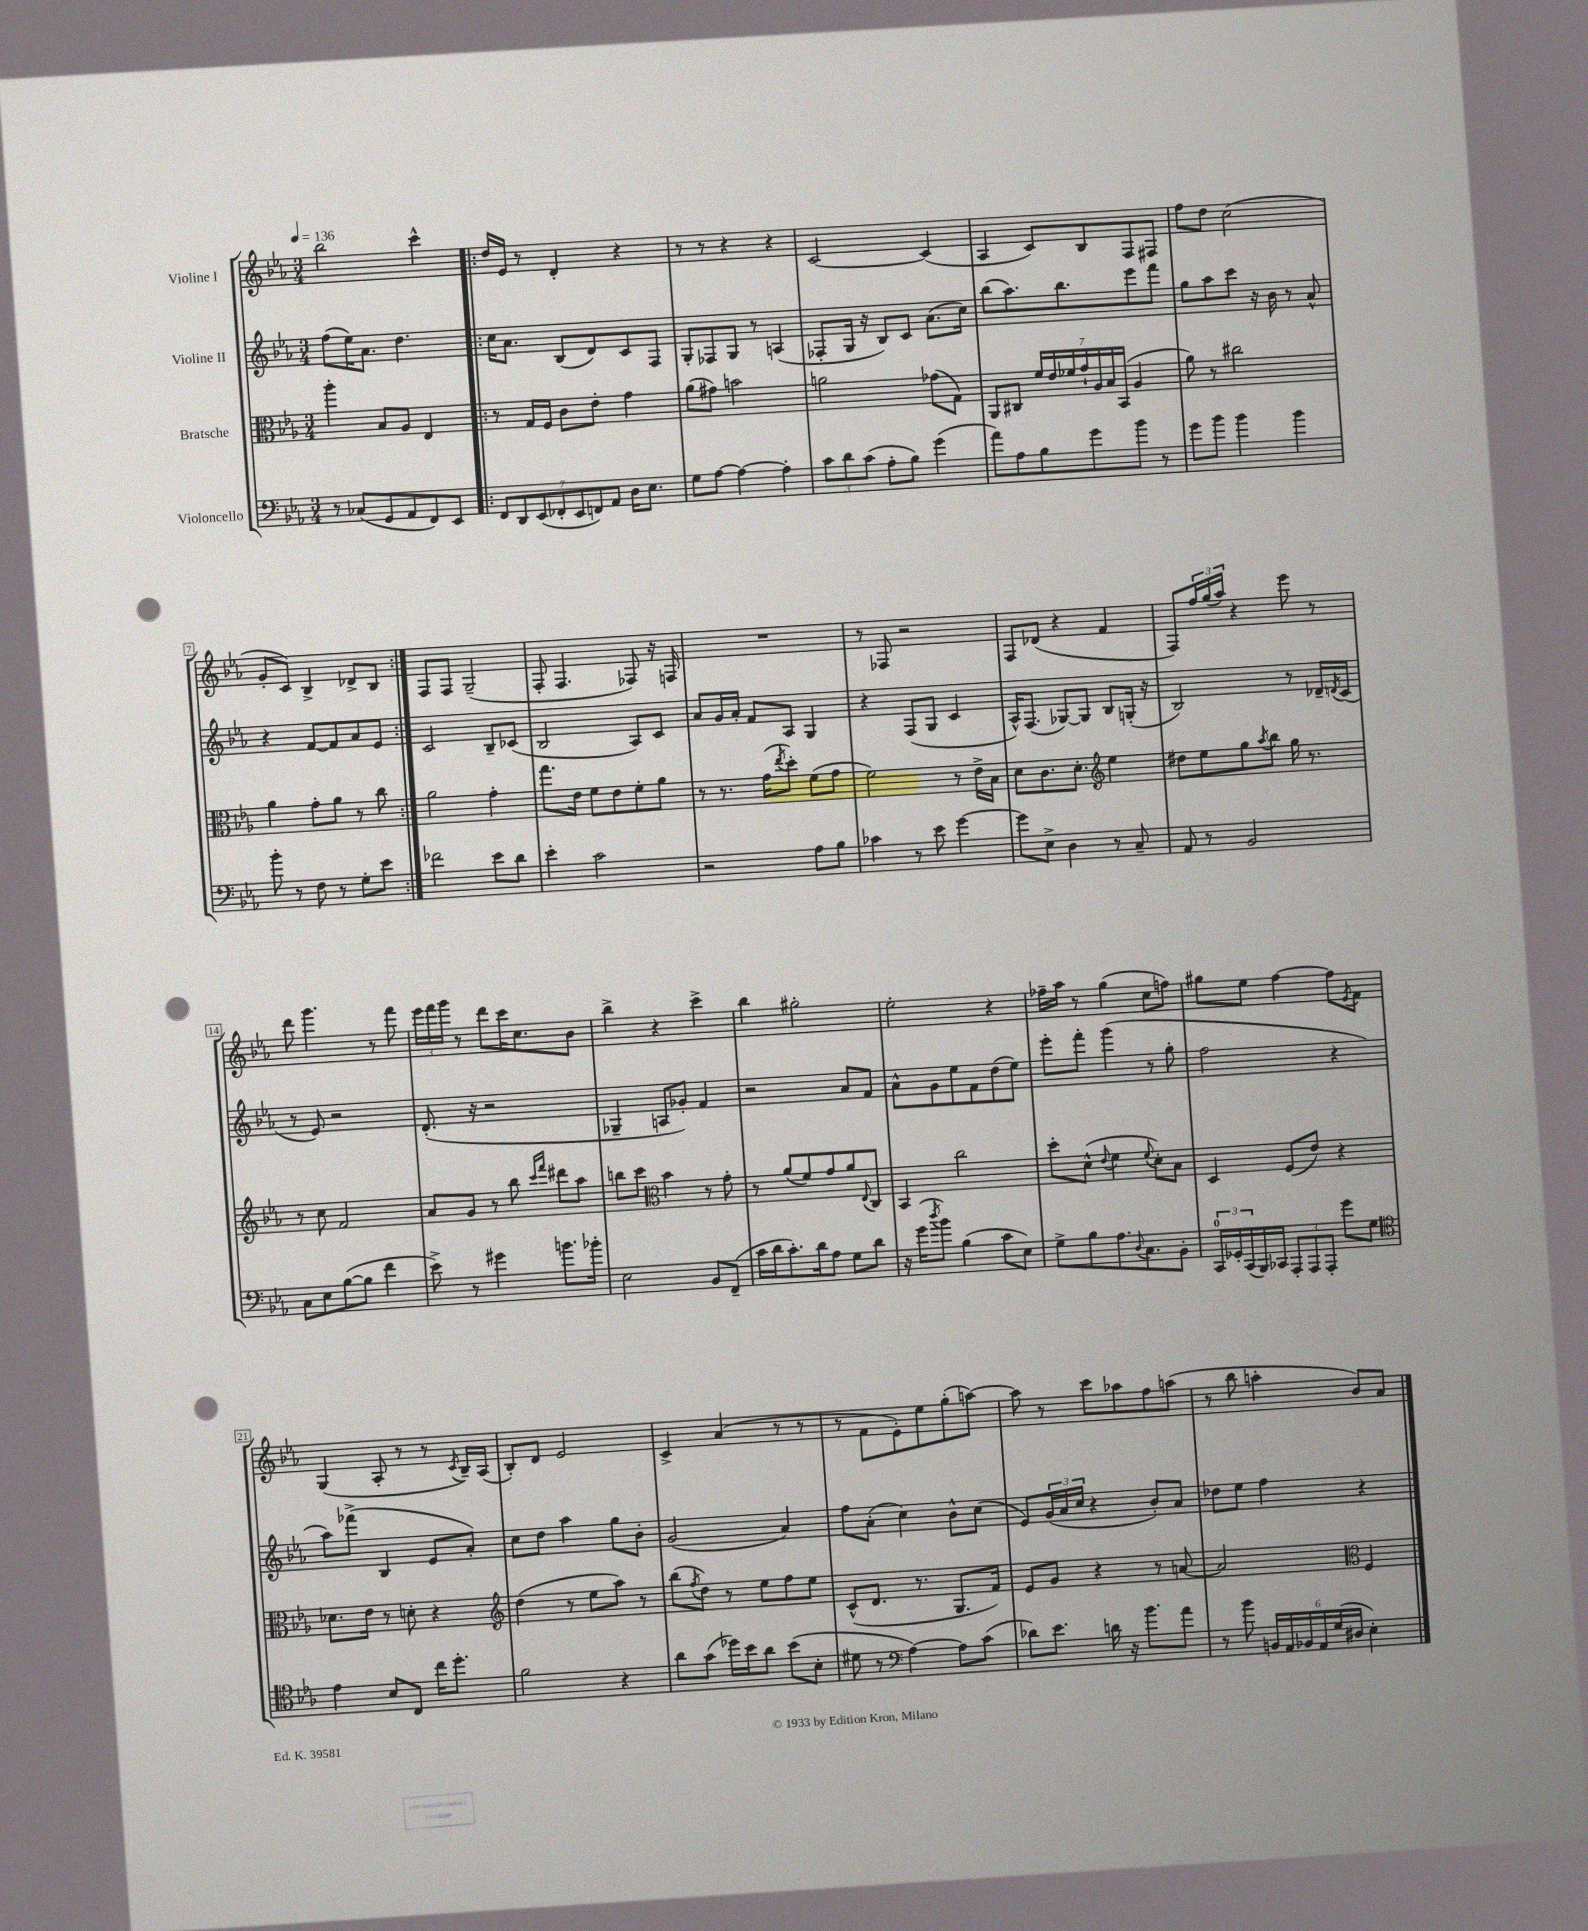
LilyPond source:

<<
\new StaffGroup <<
\new Staff = "s0" \with { instrumentName = "Violine I" } {
    \clef treble \key ees \major \numericTimeSignature \time 3/4 \tempo 4 = 136
    bes''2 c'''4-^ |
    \repeat volta 2 { d''16 ees'16 r8 d'4-. r4 |
    r8 r8 r4 r4 |
    c'2~ c'4( |
    aes4 c'8) bes8 f8 fis8 |
    f''8 d''8 c''2( |
    g'8-. c'8) bes4-> des'8-> bes8 | }
    f8 f8 g2--( |
    f8-. f4. fes8) r16 f16 |
    R2. |
    r8 fes8 r2 |
    f8 des'8( r4 f'4 |
    f8) \tuplet 3/2 { f''16 g''16( aes''16) } r4 ees'''8 r8 |
    d'''8 g'''4. r8 f'''8 |
    \tuplet 3/2 { ees'''16 f'''16 g'''16 } r8 d'''8 c'''16 c''8. bes'8 |
    bes''4-> r4 c'''4-> |
    bes''4 gis''2-. |
    ees''2-. r4 |
    fes''16-- aes''16 r8 g''4( c''8 f''8) |
    gis''8 ees''8 f''4~ f''8 \acciaccatura { ees'8 } f'8 |
    g4( aes8-. r8 r8 \acciaccatura { c'8 } bes16--) aes16( |
    bes8-.) d'8 ees'2 |
    c'4-> aes'4( r8 r8 |
    r8 f'8 ees'8-.) ees''8 g''8-.( a''8~) |
    a''8 r8 c'''8 aes''8 f''8 a''8( |
    r8 bes''8 a''4-. bes'8) aes'8 \bar "|." |
}
\new Staff = "s1" \with { instrumentName = "Violine II" } {
    \clef treble \key ees \major \numericTimeSignature \time 3/4
    f''8( ees''16) aes'8. d''4. |
    \repeat volta 2 { c''16 aes'8. bes8( d'8) c'8 f8 |
    g8-. fes8 g8 r8 a4( |
    fes8-. g16 r16 bes8) c'8 aes'8.( c''16) |
    bes''8( aes''8.) bes''8. ees'''8 f'''8 |
    g''8 aes''8 c'''8 r16 bes'16 r8 aes'8-^ |
    r4 f'8~ f'8 aes'8 ees'8 | }
    c'2 bes8-- ces'8( |
    bes2 aes8) c'8 |
    aes'8 g'16 aes'16-. f'8 aes8 g4 |
    r4 f8( g8 c'4 |
    aes16-^) f8.( ges8~) ges8 bes8 g16-.( r16 |
    bes2) r8 des'16-- \acciaccatura { d'8 } c'16( |
    r8 ees'8) r2 |
    d'8.-.( r16 r2 |
    ges4-- a8 ges'8-.) f'4 |
    r2 aes'8 f'8 |
    aes'8-^ g'8 ees''8 f'8 d''8( ees''8) |
    ees'''8-. f'''8-. g'''4( r8 g''8-. |
    f''2 r4 |
    aes''8) fes'''8->( bes4 ees'8 aes'8-.) |
    c''8 d''8 aes''4 g''8 bes'8-. |
    g'2( aes'4) |
    f''8 aes'8-.( c''4) bes'8-^ c''8( |
    ees'8) \tuplet 3/2 { g'16( aes'16 c''16 } r4 bes'8-.) aes'8 |
    des''8 ees''8 f''4 r4 \bar "|." |
}
\new Staff = "s2" \with { instrumentName = "Bratsche" } {
    \clef alto \key ees \major \numericTimeSignature \time 3/4
    aes''4-. bes8 aes8 ees4 |
    \repeat volta 2 { r8 g16 f16 c'8 ees'8-. g'4 |
    aes'8( gis'8) b'2 |
    a'2 ges'8( g8) |
    aes,8 cis8 \tuplet 7/4 { f'16 ees'16 fes'16 g'16-! aes16 bes16 bes,16( } aes4 |
    aes'8) r8 cis''2 |
    aes'4 g'8-. aes'8 r8 c''8 | }
    aes'2 g'4-. |
    g''8. ees'16 f'8 ees'8 f'8-. aes'8 |
    r8 r8. g'16( \acciaccatura { ees''8 } d''8-.) f'8( g'8 |
    f'2) r8 ees'16-> bes16 |
    d'8 c'8. d'8.-. \clef treble ees''4 |
    dis''8 ees''8 g''8 \acciaccatura { aes''8 } bes''8 g''16 r8. |
    r8 c''8 f'2 |
    aes'8 g'8 r8 bes''8 \grace { c'''16 f'''16 } dis'''8 aes''8 |
    b''8 c'''8 \clef alto bes'4 r8 g'8-. |
    r8 aes'8( f'8) g'8 aes'8 \appoggiatura { ees8 } c8 |
    bes,4 c''2 |
    d''8-. d'8-^( \appoggiatura { ees'8 } f'4 \appoggiatura { f'8 } d'8-.) bes8 |
    d4 f8( ees'8) r4 |
    des'8. ees'16 r8 d'8-. r4 |
    \clef treble d''4( r8 ees''8 aes''8) r8 |
    bes''8( \acciaccatura { f''8 } d''8) r8 ees''8 f''8 ees''8 |
    c'8-^( d'8. r8. g8. f'16) |
    ees'8 g'8 r4 r8 a'8~ |
    a'2 \clef alto f4 \bar "|." |
}
\new Staff = "s3" \with { instrumentName = "Violoncello" } {
    \clef bass \key ees \major \numericTimeSignature \time 3/4
    r8 ces8( g,8 aes,8 f,8) ees,8 |
    \repeat volta 2 { \tuplet 7/4 { f,8 d,8 ees,8( fes,8-. ees,8 f,8) aes,8 } d16 ees8. |
    g8 aes8~ aes4~ aes4-. |
    \tuplet 3/2 { c'8 d'8 c'8( } aes8-. bes8) g'4( |
    aes'8) aes8 bes8 g'8 bes'8 r8 |
    g'8 bes'8 bes'4 bes'4 |
    bes'8-. r8 f8 r8 g8-. ees'8 | }
    fes'2 ees'8 d'8 |
    ees'4-. c'2 |
    r2 aes8 bes8 |
    ces'4 r8 ees'8 g'4~ |
    g'8 ees8-> d4 r8 c8-- |
    aes,8 r8 bes,2 |
    c8 ees8 bes8~( bes8 f'4 |
    ees'8->) r8 gis'4 b'8. bes'16-. |
    ees2 bes,8 f,8--( |
    c'16 d'16 c'8.-.) d'16 aes8 g8 d'8 |
    r16 g'16( \acciaccatura { d''8 } bes'8) bes4( c'8 ees8) |
    g8-> bes8 aes8. \appoggiatura { d8 } c8. bes,8-. |
    \tuplet 3/2 { c,16-0 ges,16-. c,16( } bes,,16) ces,16 \tuplet 3/2 { aes,,8-. aes,,8 aes,,8-. } g'8 g8 |
    \clef tenor ees'4 bes8 c8 c''16 d''8.-. |
    f'2 r4 |
    aes'8 g'8( des''16) bes'16 aes'8 bes'8( bes8-. |
    dis'8 r8 \clef bass aes4~) aes8 c'8( |
    des'8) ees'8. d'16 r16 bes'8. aes'8 |
    r8 bes'8 \tuplet 6/4 { b,16 aes,16 bes,16 aes,16 g16( dis16 } ees4-.) \bar "|." |
}
>>
>>
\layout { \context { \Score \override BarNumber.stencil = #(make-stencil-boxer 0.1 0.3 ly:text-interface::print) } }
